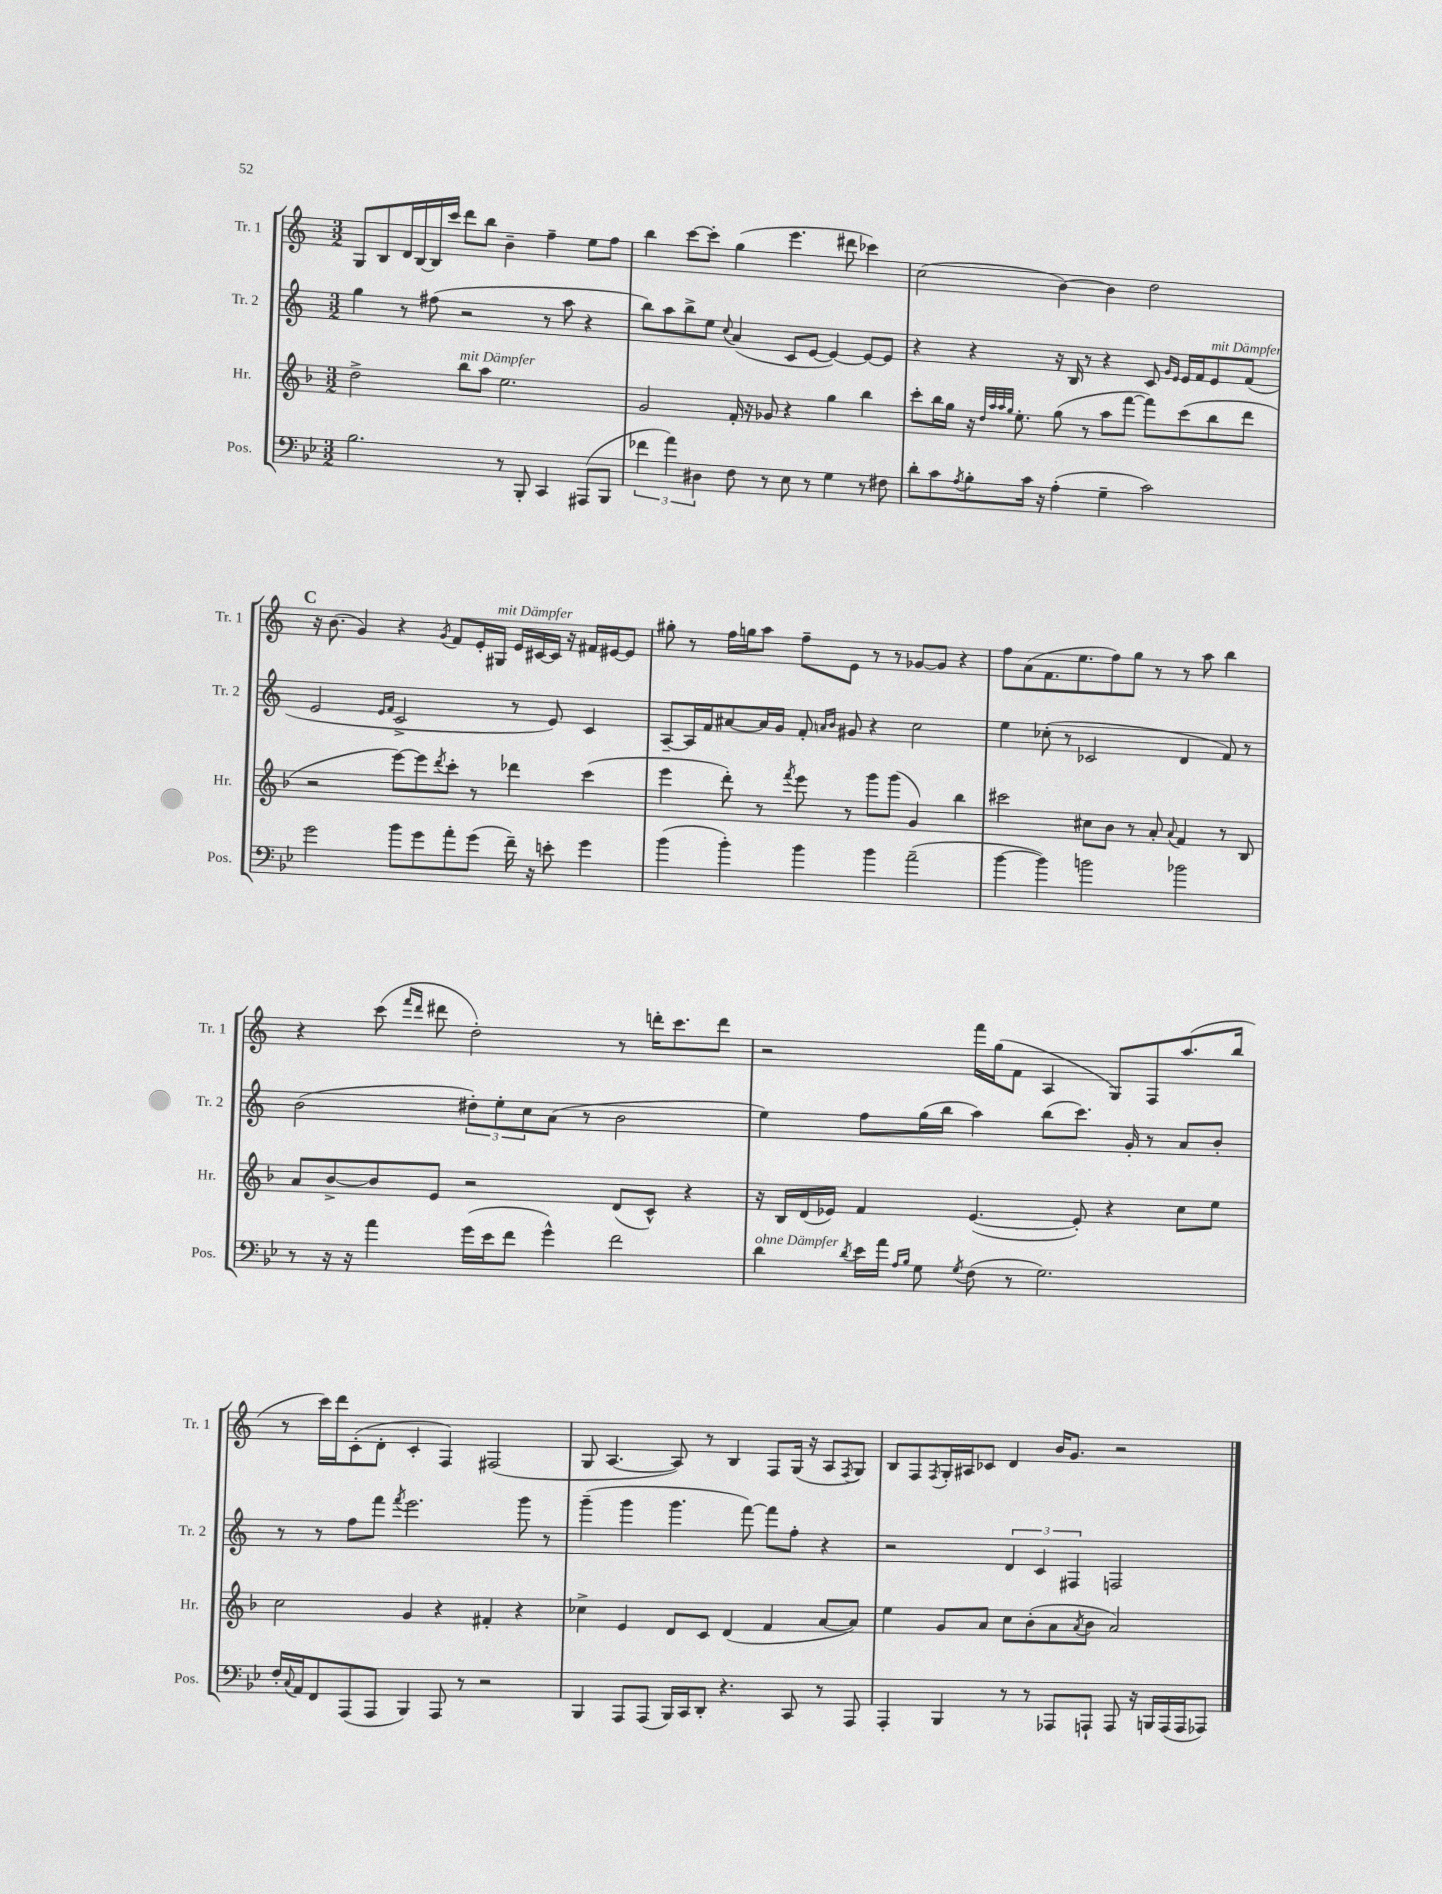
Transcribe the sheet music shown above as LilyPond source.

<<
\new StaffGroup <<
\new Staff = "s0" \with { instrumentName = "Tr. 1" shortInstrumentName = "Tr. 1" } {
    \clef treble \key c \major \numericTimeSignature \time 3/2
    g8 b8 d'16 b16~ b16 c'''16 d'''8 b''8 b'4-- f''4-- e''8 f''8 |
    b''4 c'''8~ c'''8-. g''4( e'''4. dis'''8 ces'''4) |
    c''2( b'4~) b'4 d''2 |
    \mark \markup { \bold "C" } r16 b'8.( g'4) r4 \acciaccatura { g'8 } f'8 e'16-. gis16^\markup { \italic "mit Dämpfer" } e'16 cis'16~ cis'16 r16 fis'16 eis'16~ eis'8 |
    gis''8-. r8 f''16 g''16 a''8 f''8-- e'8 r8 r8 ges'8~ ges'8 r4 |
    f''8 a'8( f'8. e''8. f''8) g''8 r8 r8 a''8 b''4 |
    r4 c'''8( \grace { f'''16 d'''16 } dis'''8 d''2-.) r8 d'''16-. c'''8. d'''8 |
    r2 f'''16 g''16( f'8 a4 g8) f8 a''8.( b''16 |
    r8 c'''16) d'''16 c'8-.( d'8-. c'4-. f4) fis2( |
    g8 a4.~ a8) r8 b4 f8 g16( r16 a8 \acciaccatura { f8 } g8) |
    b8 f8 \acciaccatura { f8 } g16-. ais16 ces'8 d'4 b'16 g'8. r2 \bar "|." |
}
\new Staff = "s1" \with { instrumentName = "Tr. 2" shortInstrumentName = "Tr. 2" } {
    \clef treble \key c \major \numericTimeSignature \time 3/2
    g''4 r8 fis''8( r2 r8 a''8 r4 |
    b''8) a''8 b''8-> e''8 \appoggiatura { c''8 } a'4( c'8 e'8~ e'4~) e'8~ e'8 |
    r4 r4 r16 b16 r8 r4 c'8 \grace { g'16 e'16 } e'16 f'16 e'8^\markup { \italic "mit Dämpfer" } f'8( |
    \mark \markup { \bold "C" } e'2 \grace { e'16 f'16 } c'2-> r8 e'8) c'4 |
    a8~-- a16 f'16 ais'8~ ais'16 g'16 f'8-. \grace { a'16 b'16 } gis'8 r4 c''2 |
    e''4 ces''8-.( r8 ces'2 d'4 f'8) r8 |
    b'2( \tuplet 3/2 { dis''8-.) e''8-. c''8 } a'8( r8 b'2 |
    e''4) f''8 g''16( b''16 a''4) b''8( c'''8.) g'16-. r8 a'8 b'8-. |
    r8 r8 f''8 f'''8 \acciaccatura { f'''8 } e'''2. g'''8 r8 |
    g'''4--( g'''4 g'''4. f'''8~) f'''8 f''8-. r4 |
    r2 \tuplet 3/2 { d'4 c'4 fis4 } f2 \bar "|." |
}
\new Staff = "s2" \with { instrumentName = "Hr." shortInstrumentName = "Hr." } {
    \clef treble \key f \major \numericTimeSignature \time 3/2
    d''2-> bes''8^\markup { \italic "mit Dämpfer" } a''8 e''2. |
    g'2 f'16-. r16 ges'8 r4 g''4 bes''4 |
    c'''8-. bes''16 g''16 r16 \grace { d''32 a''32 a''32 g''32 } e''8.-. g''8( r8 a''8 f'''8~ f'''8) c'''8( bes''8 d'''8 |
    \mark \markup { \bold "C" } r2 e'''8~) e'''8 \acciaccatura { d'''8 } c'''8-. r8 des'''4 c'''4( |
    e'''4 d'''8-.) r8 \acciaccatura { f'''8 } e'''8 r8 g'''8 g'''8( g'4) bes''4 |
    cis'''2 cis''8 bes'8 r8 a'8-. \appoggiatura { a'8 } f'4 r8 bes8 |
    a'8 bes'8~-> bes'8 e'8 r2 d'8( c'8-^) r4 |
    r16 bes16 d'16( ees'16) f'4 ees'4.~( ees'8-.) r4 c''8 e''8 |
    c''2 g'4 r4 fis'4-. r4 |
    ces''4-> e'4 d'8 c'8 d'4( f'4 a'8~ a'8) |
    e''4 g'8 a'8 c''8 bes'8-.( a'8 \acciaccatura { a'8 } bes'8 a'2) \bar "|." |
}
\new Staff = "s3" \with { instrumentName = "Pos." shortInstrumentName = "Pos." } {
    \clef bass \key bes \major \numericTimeSignature \time 3/2
    bes2. r8 bes,,8-. c,4 ais,,8( bes,,8 |
    \tuplet 3/2 { fes'4 a'4) dis4 } f8 r8 ees8 r8 g4 r8 fis8 |
    d'8-. c'8 \acciaccatura { a8 } bes8-. c'16 r16 a4-.( g4-- c'2) |
    \mark \markup { \bold "C" } g'2 bes'8 g'8 a'8-. g'8( f'16--) r16 e'8-. g'4 |
    bes'4( bes'4-.) bes'4 bes'4 a'2--( |
    bes'4~ bes'4) b'2 bes'2 |
    r8 r16 r16 a'4 g'16( ees'16 f'8 g'4-^) f'2 |
    d'4^\markup { \italic "ohne Dämpfer" } \acciaccatura { d'8 } ees'16 a'16 \grace { a16 bes16 } g8 \acciaccatura { g8 } f8( r8 g2.) |
    f16-. \appoggiatura { c8 } a,16 f,8 a,,8( a,,8 bes,,4) a,,8 r8 r2 |
    bes,,4 a,,8 a,,8( bes,,16) c,16 d,8-. r4. c,8 r8 a,,8 |
    a,,4-. bes,,4 r8 r8 aes,,8 a,,8-! a,,8 r16 b,,16 a,,16( a,,16 aes,,8) \bar "|." |
}
>>
>>
\layout { \context { \Score \remove "Bar_number_engraver" } }
